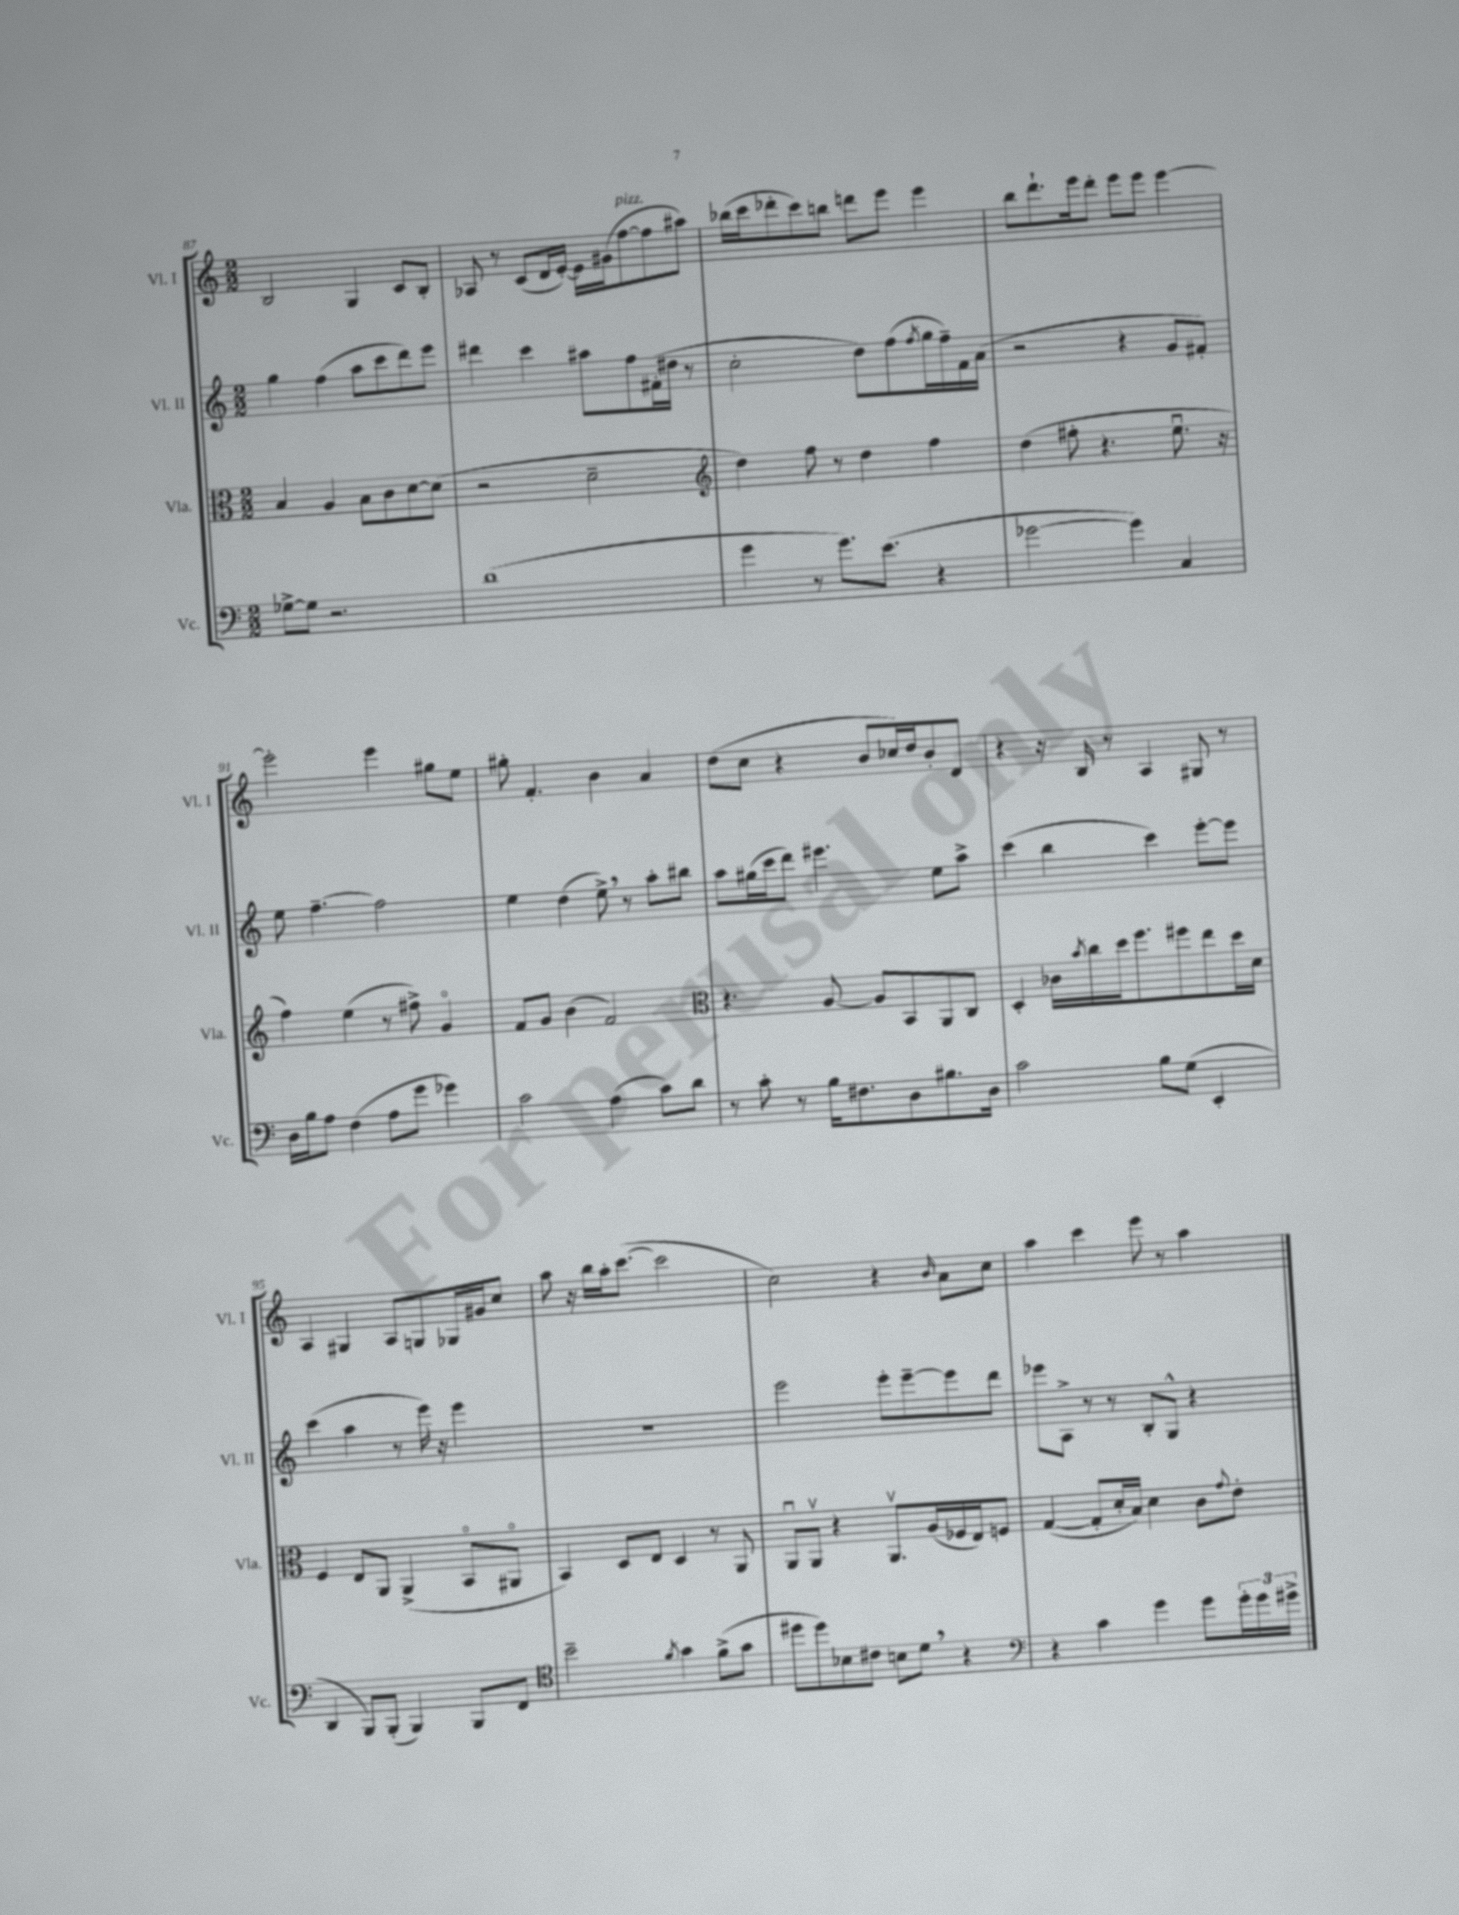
<<
\new StaffGroup <<
\new Staff = "s0" \with { instrumentName = "Vl. I" shortInstrumentName = "Vl. I" } {
    \clef treble \key c \major \numericTimeSignature \time 2/2
    b2 g4 c'8 b8-. |
    aes8 r8 c'8( d'16 e'16~-.) e'16 gis'16( f''8~^\markup { \italic "pizz." } f''8 ais''8) |
    bes''16( c'''16 des'''8-. c'''8) b''8 d'''8 e'''8 e'''4 |
    b''8 d'''8.-! e'''16 d'''8-. e'''8 e'''8 e'''4~ |
    e'''2-. e'''4 gis''8 e''8 |
    gis''8-. f'4.-. b'4 a'4 |
    d''8( c''8 r4 b'8 ces''16) d''16 b'8-. d'8 |
    r4 r16 b16 r8 a4 gis8 r8 |
    a4 gis4 a8 g8 ges16 gis'16 c''8 |
    a''8 r16 b''16 a''16-. c'''8.~( c'''2 |
    c''2) r4 \grace { b'16 } a'8 c''8 |
    a''4 c'''4 e'''8 r8 a''4 \bar "|." |
}
\new Staff = "s1" \with { instrumentName = "Vl. II" shortInstrumentName = "Vl. II" } {
    \clef treble \key c \major \numericTimeSignature \time 2/2
    g''4 f''4( a''8 c'''8 d'''8) e'''8 |
    dis'''4 c'''4 ais''8 f''8 fis'16-.( dis''16 r8 |
    c''2-. d''8) f''8( \acciaccatura { f''8 } g''16 f''16--) f'16 a'16( |
    r2 r4 g'8 fis'8-.) |
    e''8 f''4.~-- f''2 |
    e''4 d''4( e''8->) \breathe r8 a''8-. bis''8 |
    a''8 gis''16( c'''16 d'''8) eis'''4. e''8 a''8-> |
    c'''4( b''4 c'''4) e'''8~-. e'''8 |
    c'''4( a''4 r8 e'''16) r16 e'''4 |
    r1 |
    e'''2 e'''8-. e'''8~-- e'''8 d'''8 |
    ees'''8 a8-> r8 r8 b8-. g8-^ r4 \bar "|." |
}
\new Staff = "s2" \with { instrumentName = "Vla." shortInstrumentName = "Vla." } {
    \clef alto \key c \major \numericTimeSignature \time 2/2
    b4 a4 b8 c'8 d'8~ d'8( |
    r2 d'2-- |
    \clef treble d''4) f''8 r8 d''4 f''4 |
    d''4( fis''8-. r4. e''8.\downbow r16 |
    f''4) e''4( r8 fis''8->) g'4\flageolet |
    f'8 g'8 b'4( f'2) |
    \clef alto r4. a8~ a8 b,8 a,8 c8 |
    d4-. ces'16 \acciaccatura { b'8 } c''16 d''16 f''8. fis''8 e''8 d''16 d'16 |
    f4 e8 a,8 a,4->( b,8\flageolet ais,8\flageolet |
    b,4) d8 e8 d4 r8 a,8 |
    a,8\downbow a,8\upbow r4 a,8.\upbow a16( fes16 e16) f8 |
    g4~( g8-. d'16-. b16) d'4 c'8 \appoggiatura { g'8 } e'8-. \bar "|." |
}
\new Staff = "s3" \with { instrumentName = "Vc." shortInstrumentName = "Vc." } {
    \clef bass \key c \major \numericTimeSignature \time 2/2
    ges8~-> ges8 r2. |
    d'1( |
    g'4 r8 g'8.) e'8.( r4 |
    ges'2~ ges'4) c4 |
    d16 b16 a8 f4( a8 g'8 ges'4) |
    c'2 a4( c'8) d'8 |
    r8 c'8-. r8 b16 fis8. d8 bis8. d16 |
    c'2 b8 g8( e,4-. |
    d,4 b,,8) b,,8-.( b,,4) b,,8 f,8 |
    \clef tenor b'2-- \acciaccatura { f'8 } g'4 f'8->( g'8 |
    dis''8 dis''8) bes8 cis'8 b8 d'8 \breathe r4 |
    \clef bass r4 c'4 g'4 g'8 \tuplet 3/2 { g'16-. g'16 gis'16-> } \bar "|." |
}
>>
>>
\layout { \context { \Score currentBarNumber = #87 } }
